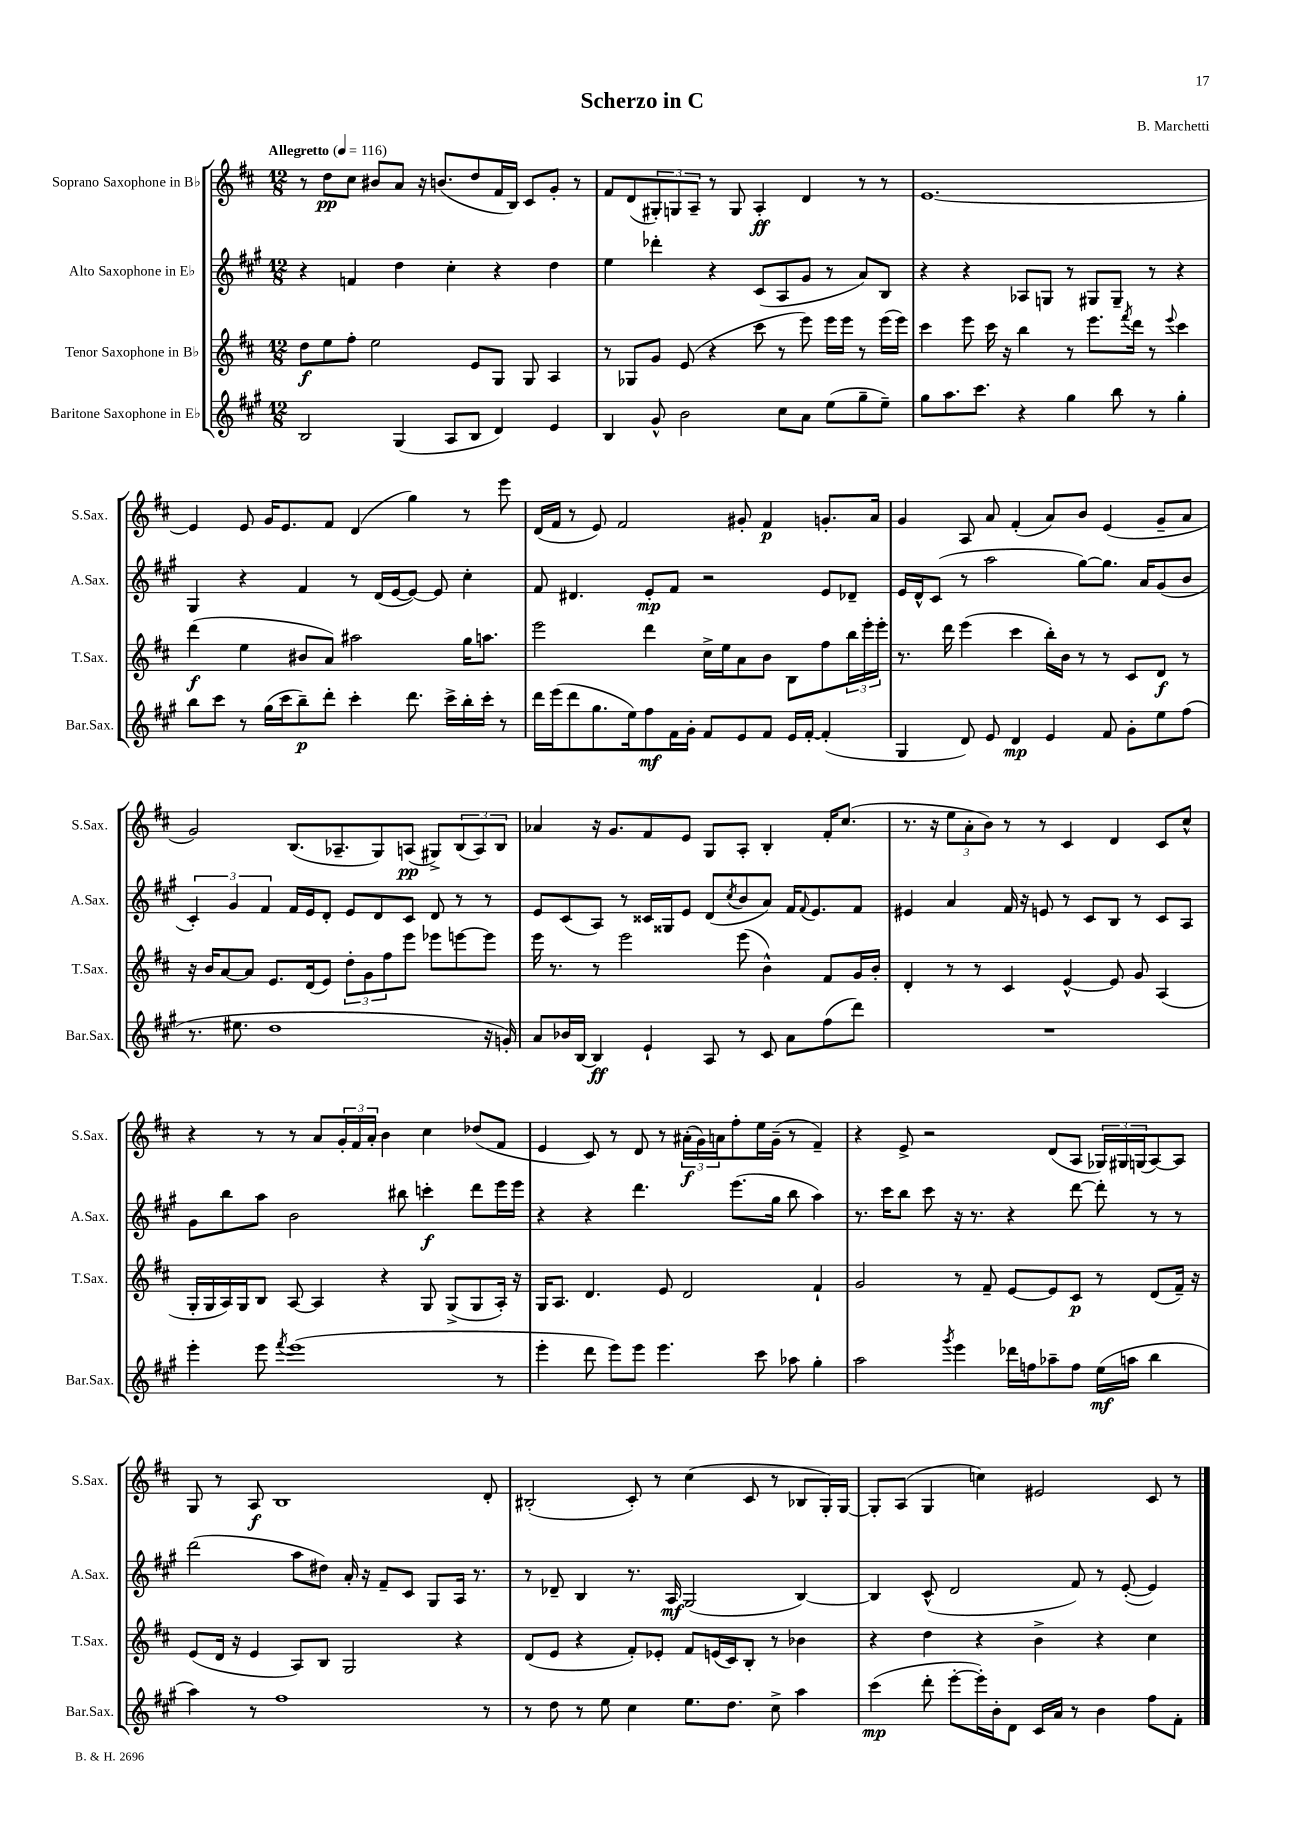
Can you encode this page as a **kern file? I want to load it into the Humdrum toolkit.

**kern	**kern	**kern	**kern
*staff4	*staff3	*staff2	*staff1
*clefG2	*clefG2	*clefG2	*clefG2
*k[f#c#g#]	*k[f#c#]	*k[f#c#g#]	*k[f#c#]
*M12/8	*M12/8	*M12/8	*M12/8
*MM116	*MM116	*MM116	*MM116
2B	8dd	4r	8r
.	8ee	.	8dd
.	8ff#'	4f	8cc#
.	2ee	.	8b#
(4G#	.	4dd	8a
.	.	.	16r
.	.	.	(8.b
8A	.	4cc#'	.
8B	8e	.	8dd
4d)	8G	4r	16f#
.	.	.	16B)
.	8G	.	8c#
4e	4A	4dd	8g'
.	.	.	8r
=	=	=	=
4B	8r	4ee	8f#
.	8G-	.	(8d
8g#^^	8g	4ddd-'	12G#')
.	.	.	12G
2b	(8e	.	.
.	.	.	12A~
.	4r	4r	8r
.	.	.	8G
.	8ccc#	(8c#	4A'
8cc#	8r	8A	.
8a	8eee)	8g#	4d
(8ee	16eee	8r	.
.	16eee	.	.
8gg#~	8r	8a)	8r
8ee~)	(16eee	8B	8r
.	16eee)	.	.
=	=	=	=
8gg#	4ccc#	4r	[1.e
8.aa	.	.	.
.	8eee	4r	.
8.ccc#	.	.	.
.	16ccc#	.	.
.	16r	.	.
4r	4bb	8A-	.
.	.	8G	.
4gg#	8r	8r	.
.	8.eee	8G#	.
8bb	.	8G#~	.
.	8qfff#	.	.
.	16ddd	.	.
8r	8r	8r	.
.	8qqeee	.	.
4gg#'	4ccc#	4r	.
=	=	=	=
8bb	(4ddd	4G#	4e]
8ccc#	.	.	.
8r	4ee	4r	8e
(16gg#	.	.	16g
16ccc#	.	.	8.e
8bb~)	8b#	4f#	.
8ddd'	8a)	.	8f#
4ccc#'	2aa#	8r	(4d
.	.	(16d	.
.	.	[16e	.
8.ddd	.	8e_)	4gg)
.	.	8e]	.
16ccc#^	.	.	.
16bb'	16gg	4cc#'	8r
16ccc#'	8.aa	.	.
8r	.	.	8eee
=	=	=	=
16ddd	2eee	8f#	(16d
(16eee	.	.	16f#
8ddd	.	4.d#	8r
8.gg#	.	.	8e)
.	.	.	2f#
16ee)	.	.	.
8ff#	4ddd	8e'	.
16f#	.	8f#	.
16g#'	.	.	.
8f#	16cc#^	2r	.
.	16ee	.	.
8e	8a	.	8g#'
8f#	8b	.	4f#
16e	8B	.	.
[16f#'	.	.	.
(4f#']	8ff#	8e	8.g'
.	24bb	8d-~	.
.	24eee'	.	.
.	.	.	16a
.	24eee'	.	.
=	=	=	=
4G#	8.r	16e	4g
.	.	16d^^	.
.	.	(8c#	.
.	16ddd	.	.
8d)	(4eee	8r	8A
8e	.	2aa	8a
4d	4ccc#	.	(4f#'
4e	16bb')	.	8a)
.	16b	.	.
.	8r	[8gg#)	8b
8f#	8r	8.gg#]	(4e
8g#'	8c#	.	.
.	.	16a	.
8ee	8d	(8g#	8g~
(8ff#	8r	8b	8a
=	=	=	=
8.r	16r	6c#')	2g)
.	16b	.	.
.	[8a	.	.
.	.	6g#	.
8.ee#	.	.	.
.	8a]	.	.
.	.	6f#	.
1dd	8.e	.	.
.	.	16f#	(8.B
.	(16d	16e	.
.	8e)	8d'	.
.	.	.	8.A-~
.	12dd'	8e	.
.	12g	.	.
.	.	8d	8G)
.	12ff#	.	.
.	8eee	8c#	(8A
.	8eee-	8d	8G#^)
.	[8eee	8r	(12B
.	.	.	12A)
16r	8eee]	8r	.
.	.	.	12B
16g')	.	.	.
=	=	=	=
8a	16eee	8e	4a-
.	8.r	.	.
16b-	.	(8c#	.
[16B	.	.	.
4B]	8r	8A)	16r
.	.	.	8.g
.	2eee	8r	.
4e`	.	16c##	8f#
.	.	16G##	.
.	.	8e	8e
8A	.	(8d	8G
.	.	8qcc#	.
8r	(8eee	8b	8A'
8c#	4b^^)	8a)	4B'
8a	.	16f#	.
.	.	8qqf#	.
.	.	8.e	.
(8ff#	8f#	.	16f#'
.	.	.	(8.cc#
8ddd)	16g	8f#	.
.	16b'	.	.
=	=	=	=
1.r	4d'	4e#	8.r
.	.	.	16r
.	8r	4a	12ee
.	.	.	12a'
.	8r	.	.
.	.	.	12b)
.	4c#	16f#	8r
.	.	16r	.
.	.	8e	8r
.	[4e^^	8r	4c#
.	.	8c#	.
.	8e]	8B	4d
.	8g	8r	.
.	(4A	8c#	8c#
.	.	8A	8cc#^^
=	=	=	=
4eee'	16G'	8g#	4r
.	16G	.	.
.	16A)	8bb	.
.	16G	.	.
8eee	8B	8aa	8r
8qfff#	.	.	.
(1eee	[8A	2b	8r
.	4A]	.	8a
.	.	.	24g'
.	.	.	24f#
.	.	.	24a'
.	4r	.	4b
.	.	8bb#	.
.	8G	4ccc'	4cc#
.	(8G^	.	.
.	8G	8ddd	(8dd-
8r	16A')	16eee	8f#
.	16r	16eee	.
=	=	=	=
4eee'	16G	4r	4e
.	8.A	.	.
8ddd	4.d	4r	8c#)
8eee)	.	.	8r
8eee	.	4.ddd	8d
4.eee	8e	.	8r
.	2d	.	(24a#'
.	.	.	24g)
.	.	.	24a
.	.	(8.eee	8ff#'
8ccc#	.	.	16ee
.	.	16gg#	(16g~
8aa-	.	8bb	8r
4gg#'	4f#`	4aa)	4f#~)
=	=	=	=
2aa	2g	8.r	4r
.	.	16ccc#	.
.	.	8bb	8e^
.	.	8ccc#	2r
8qggg#	.	.	.
4eee	8r	16r	.
.	.	8.r	.
.	8f#~	.	.
16ddd-	[8e	4r	.
16ff	.	.	.
8aa-~	8e]	.	(8d
8ff	8c#	[8ddd	8A
(16ee	8r	8ddd']	24G-)
.	.	.	24G#
16aa	.	.	.
.	.	.	(24G
4bb	(8d	8r	[8A)
.	16f#~)	8r	8A]
.	16r	.	.
=	=	=	=
4aa)	(8e	(2ddd	8G
.	16d	.	8r
.	16r	.	.
8r	4e	.	8A
1ff#	.	.	1B
.	8A)	8aa	.
.	8B	8dd#)	.
.	2G	16a'	.
.	.	16r	.
.	.	8f#~	.
.	.	8c#	.
.	.	8G#	.
.	4r	16A	.
.	.	8.r	.
8r	.	.	8d'
=	=	=	=
8r	(8d	8r	(2B#'
8dd	8e	8d-~	.
8r	4r	4B	.
8ee	.	.	.
4cc#	8f#')	8.r	8c#')
.	8e-'	.	8r
.	.	16A	.
8.ee	8f#	(2G#	(4cc#
.	(16e	.	.
8.dd	16c#)	.	.
.	8B'	.	8c#
8cc#^	8r	.	8r
4aa	4b-	[4B)	8B-
.	.	.	16G')
.	.	.	[16G
=	=	=	=
(4ccc#	4r	4B]	8G']
.	.	.	(8A
8ddd'	4dd	(8c#^^	4G
[8eee'	.	2d	.
16eee'])	4r	.	4cc)
16b'	.	.	.
8d	.	.	.
16c#	4b^	.	2e#
16a	.	.	.
8r	.	8f#)	.
4b	4r	8r	.
.	.	([8e'	.
8ff#	4cc#	4e])	8c#
8f#'	.	.	8r
==	==	==	==
*-	*-	*-	*-
